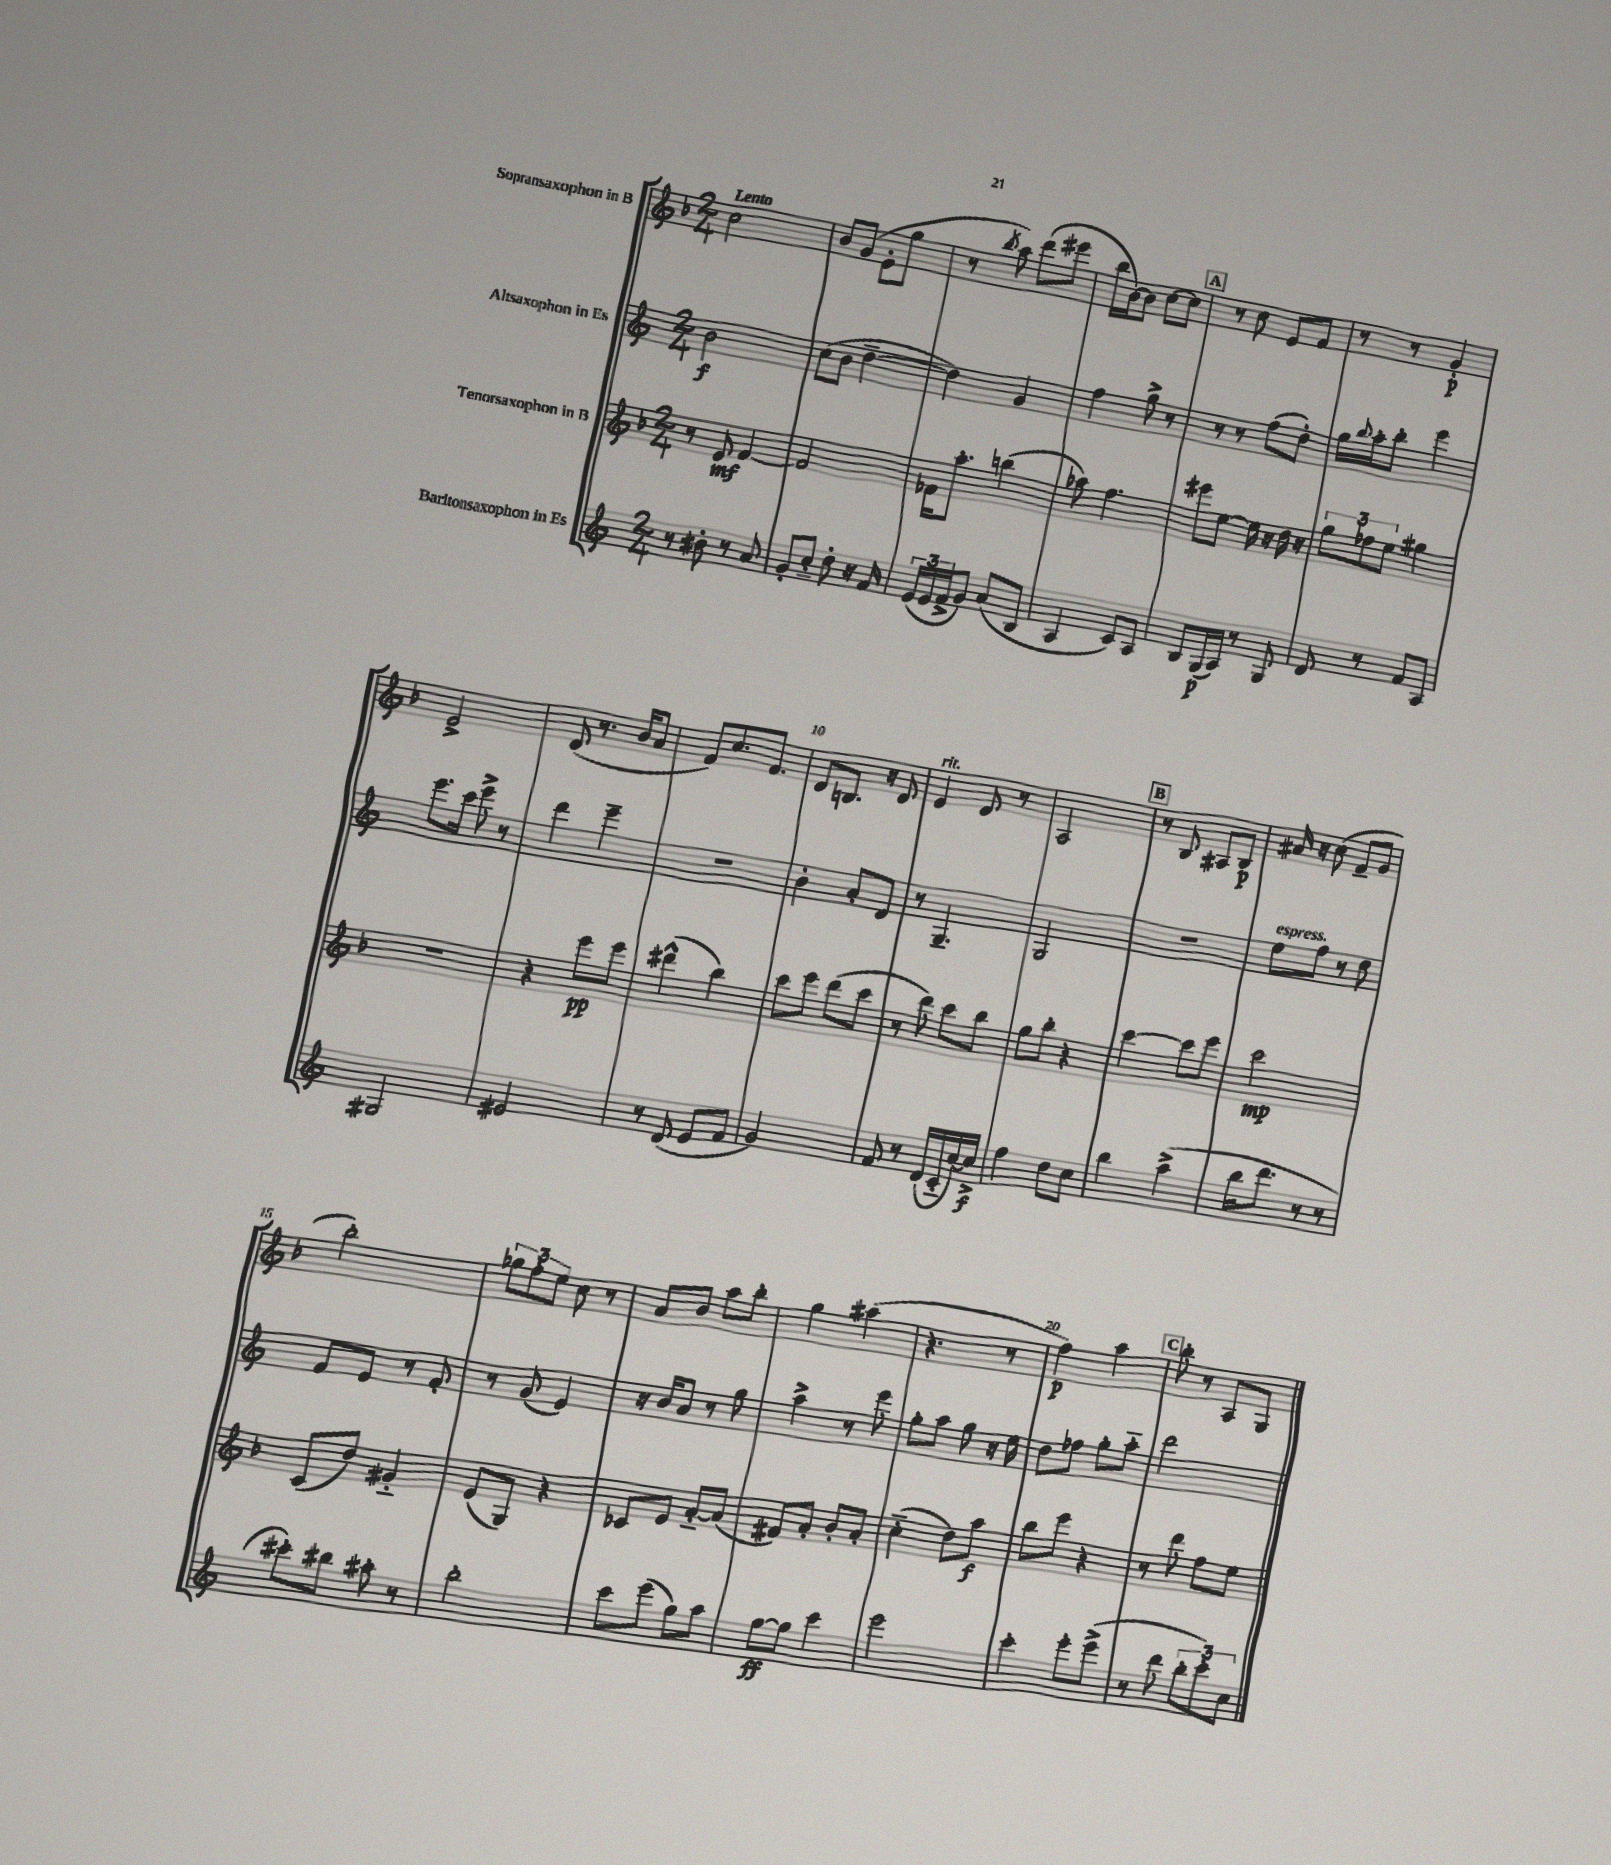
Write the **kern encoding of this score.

**kern	**kern	**kern	**kern
*staff4	*staff3	*staff2	*staff1
*clefG2	*clefG2	*clefG2	*clefG2
*k[]	*k[b-]	*k[]	*k[b-]
*M2/4	*M2/4	*M2/4	*M2/4
8r	8r	2b\	2cc\
8b#'\	8e/	.	.
8r	[4f/	.	.
8a/	.	.	.
=	=	=	=
8g'/L	2f/]	(8cc\L	8b-/L
8cc'~/J	.	8b\J	(8g/J
8dd'\	.	[4dd~\	8e'\L
16r	.	.	8gg\J
16f/	.	.	.
=	=	=	=
(24e/LL	16f-\LK	4dd\])	8r
24e/	.	.	.
.	8.aa'\J	.	.
24f^/J	.	.	.
.	.	.	8qbb-/
8g/J)	.	.	8aa\)
(8a/L	(4bb\	4g/	(8ddd\L
8B/J	.	.	8eee#\J
=	=	=	=
4A/	8aa-\)	4ff\	16bb-\LL
.	.	.	[16b-\J)
.	4.ff\	.	8b-\]J
8c/L)	.	8gg^\	[8cc\L
8A/J	.	8r	8cc\]J
=	=	=	=
8B/L	8eee#\L	8r	8r
(16G/L	[8ee\J	8r	8cc\
16A/JJ)	.	.	.
8r	16ee\]	(8ff\L	8e/L
.	16r	.	.
8G/	16dd\	8dd'\J)	8f/J
.	16r	.	.
=	=	=	=
8d/	12gg\L	16gg\LL	8r
.	.	8qqbb/	.
.	.	16aa'\J	.
.	12ff-\	.	.
8r	.	8bb'\J	8r
.	12ee\J	.	.
8f/L	4gg#\	4eee\	4g'/
8A/J	.	.	.
=	=	=	=
2G#/	2r	8.eee\L	2e^/
.	.	16ccc\Jk	.
.	.	8eee^\	.
.	.	8r	.
=	=	=	=
2e#/	4r	4ddd\	(8d/
.	.	.	8.r
.	8eee\L	4eee~\	.
.	.	.	16b-/LK
.	8eee\J	.	8a/J
=	=	=	=
8r	(4ddd#^^\	2r	8f/L)
(8d/	.	.	8.cc/
8e/L	4bb-\)	.	.
.	.	.	8.f/J
8f/J	.	.	.
=	=	=	=
2g/)	8ccc\L	4b'\	8d/L
.	8eee\J	.	8.B/J
.	(8ddd\L	8a'/L	.
.	.	.	16r
.	8ccc\J	8d/J	8d/
=	=	=	=
8f/	8r	8r	4e/
8r	8ddd\)	4.G~/	.
(16d/LL	8ccc\L	.	8d/
16c'~/	.	.	.
[16cc/)	8bb-\J	.	8r
16cc^/]JJ	.	.	.
=	=	=	=
4ff\	8gg\L	2G/	2A/
.	8bb-'\J	.	.
8dd\L	4r	.	.
8cc\J	.	.	.
=	=	=	=
4bb\	[4ccc\	2r	8r
.	.	.	8B-/
(4aa^\	8ccc\]L	.	8A#/L
.	8eee\J	.	8B-/J
=	=	=	=
16bb\LK	2ccc\	8ee\L	16a#/
8.ddd\J	.	.	16r
.	.	8ff\J	(8cc\
8r	.	8r	8f~/L
8r	.	8dd\	8g/J
=	=	=	=
8ccc#'\L)	(8c/L	8f/L	2bb-'\)
8bb#\J	8dd/J)	8e/J	.
8aa#'\	4g#'~/	8r	.
8r	.	8f'/	.
=	=	=	=
2bb'\	(8e/L	8r	12gg-\L
.	.	.	12ff'\
.	8G/J)	(8g/	.
.	.	.	12ee\J
.	4r	4e/)	8cc\
.	.	.	8r
=	=	=	=
8ccc\L	8c-/L	16r	8a/L
.	.	16b/LK	.
(8eee\J	8e/J	8a/J	8b-/J
8gg\L)	[8a'~/L	8r	8aa\L
8aa\J	(8a/]J	8gg\	8bb-'\J
=	=	=	=
[8gg\L	8f#/L)	4aa^\	4gg\
8gg\]J	8a'/J	.	.
4ccc\	8b-'/L	8r	(4aa#\
.	8a'/J	8eee\	.
=	=	=	=
2eee\	(4cc'~\	8gg'\L	4.r
.	.	8aa\J	.
.	8dd\L)	8gg\	.
.	8aa\J	16r	8r
.	.	16ee\	.
=	=	=	=
4ccc'\	8bb-\L	8dd\L	4ff\)
.	8eee\J	8ff-\J	.
8eee'\L	4r	8gg'\L	4aa\
(8eee^\J	.	8aa'~\J	.
=	=	=	=
8r	8r	2ddd\	8bb-'\
8ddd\	8ddd\	.	8r
12bb'\L	8ff\L	.	8A/L
12ccc'\)	.	.	.
.	8ee\J	.	8G/J
12cc\J	.	.	.
==	==	==	==
*-	*-	*-	*-
